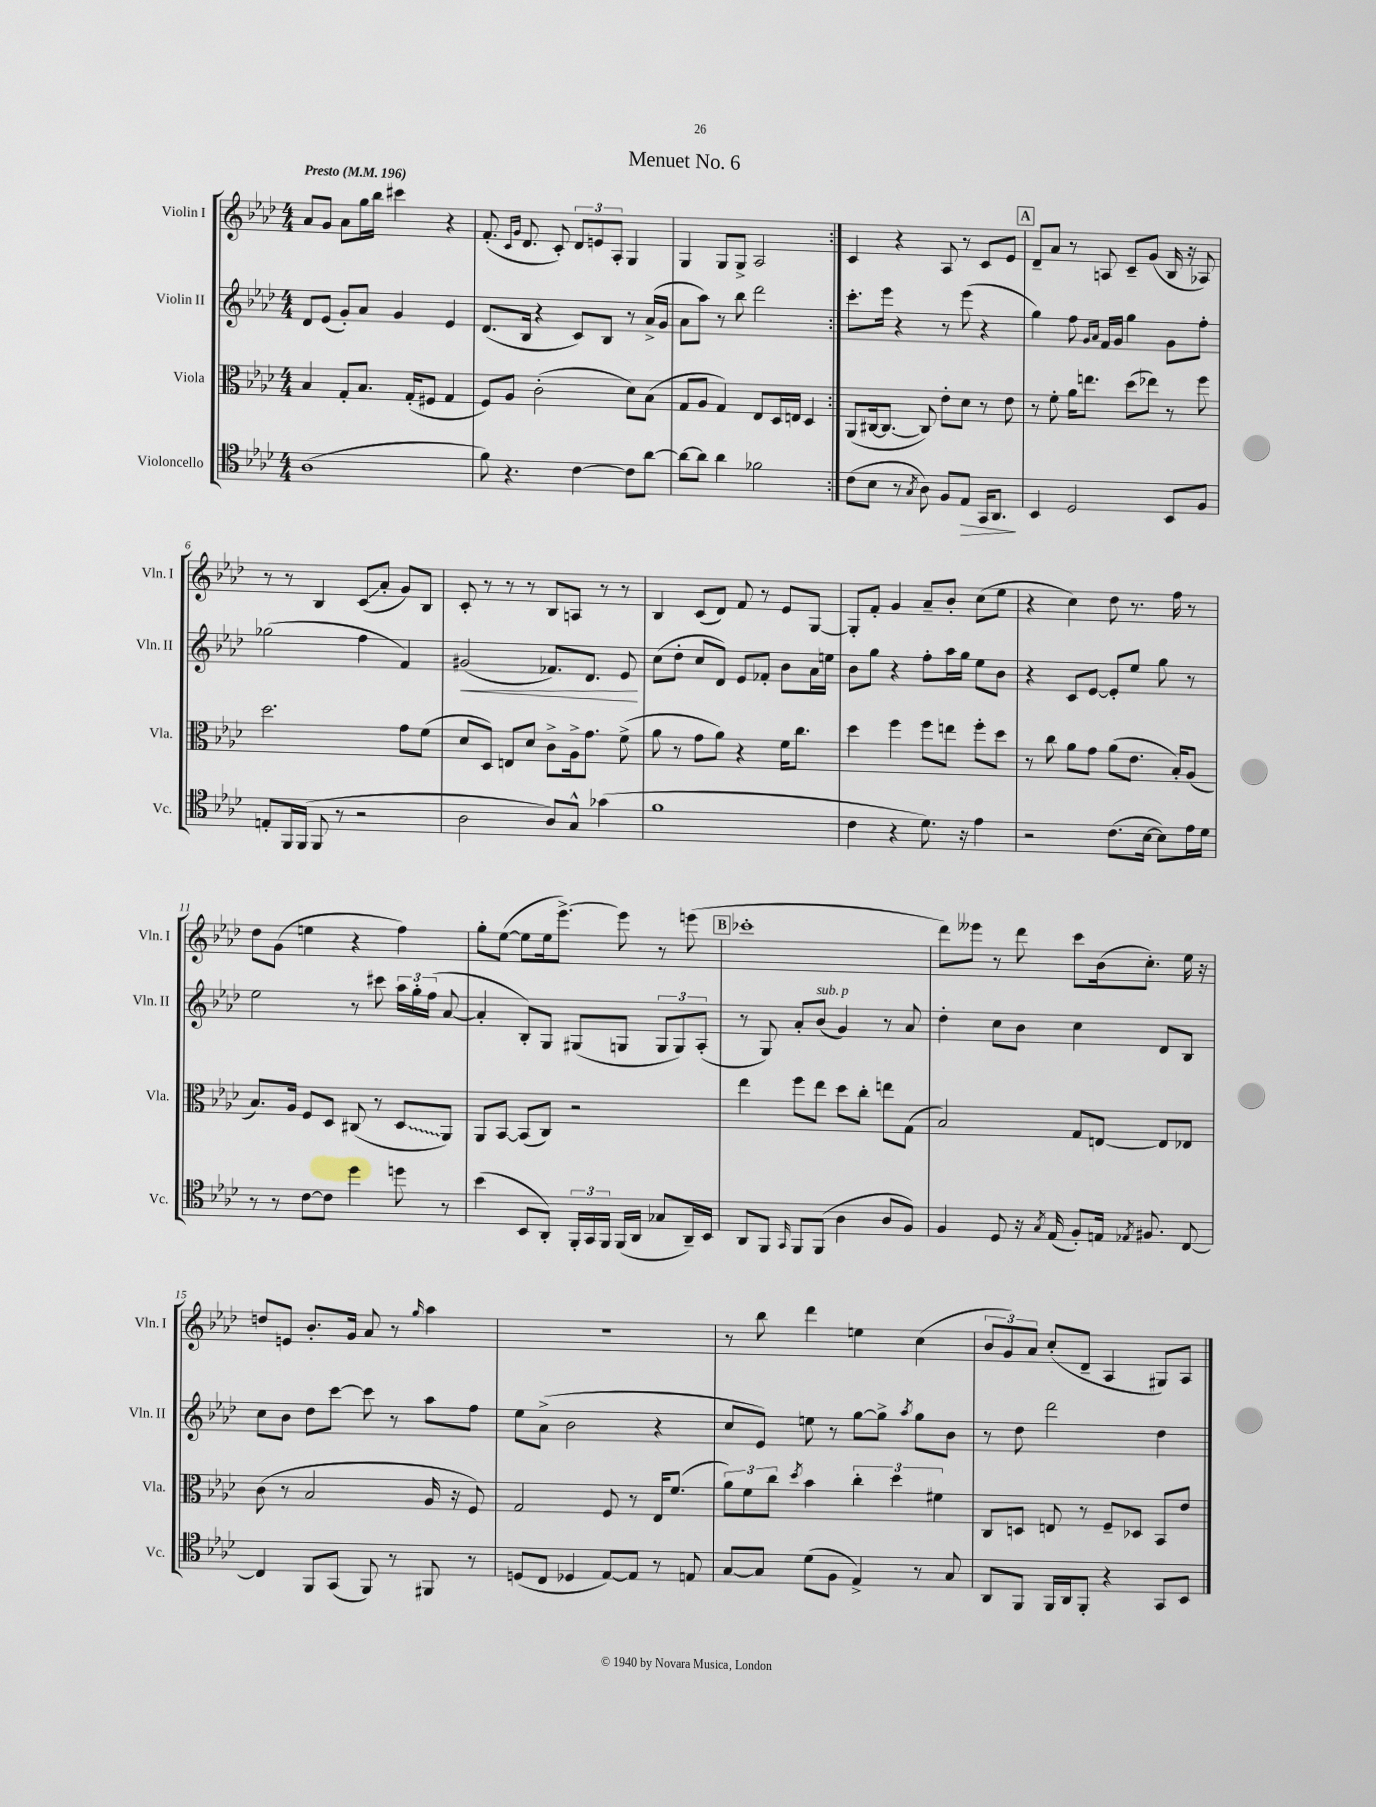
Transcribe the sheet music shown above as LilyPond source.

\header { title = "Menuet No. 6" }
<<
\new StaffGroup <<
\new Staff = "s0" \with { instrumentName = "Violin I" shortInstrumentName = "Vln. I" } {
    \clef treble \key aes \major \numericTimeSignature \time 4/4 \tempo "Presto" 4 = 196
    \autoBeamOff \repeat volta 2 { aes'8[ g'8] aes'8[ g''16 bes''16] cis'''4 r4 |
    f'8.-.( \grace { c'16[ g'16] } des'8. c'8-.) \tuplet 3/2 { des'8[ e'8 aes8]-. } g4 |
    g4 g8[ g8]-> aes2 | }
    c'4 r4 aes8 r8 c'8[ ees'8] |
    \mark \markup { \box "A" } des'8[-- aes'8] r8 a8 c'8[-- g'8]( bes16 r16 aes8) |
    r8 r8 bes4 c'8[\glissando( aes'8]-. g'8[) bes8] |
    c'8-. r8 r8 r8 bes8[ a8] r8 r8 |
    bes4 c'8[( des'8]) f'8 r8 ees'8[ g8]~ |
    g8[-. f'8]-. g'4 aes'8[-- bes'8]-. c''8[( ees''8] |
    r4 c''4) des''8 r8. f''16 r8 |
    des''8[ g'8]( e''4 r4 f''4) |
    g''8[-. ees''8]~( ees''8[ ees''16 ees'''8.]~->) ees'''8 r8 e'''8( |
    \mark \markup { \box "B" } ces'''1-. |
    des'''8[) eeses'''8] r8 des'''8 c'''8[ bes'16( c''8.]-.) ees''16 r16 |
    d''8[ e'8] bes'8.[-. g'16] aes'8 r8 \grace { g''16 } aes''4 |
    R1 |
    r8 bes''8 des'''4 e''4 c''4( |
    \tuplet 3/2 { bes'8[ g'8) aes'8] } c''8[-.( des'8]-- aes4 gis8[) aes8] \bar "|." |
}
\new Staff = "s1" \with { instrumentName = "Violin II" shortInstrumentName = "Vln. II" } {
    \clef treble \key aes \major \numericTimeSignature \time 4/4
    \autoBeamOff \repeat volta 2 { des'8[ ees'8]( g'8[-.) aes'8] g'4 ees'4 |
    des'8.[( bes16] r4 c'8[) bes8] r8 aes'16[->( g'16] |
    aes'8[ aes''8]) r8 bes''8 des'''2 | }
    c'''8.[-. ees'''16] r4 r8 ees'''8( r4 |
    \mark \markup { \box "A" } g''4) f''8 \grace { g'16[ aes'16] } f'16[ g'16] g''4 g'8[ f''8]-. |
    ges''2( f''4 f'4) |
    gis'2\<( fes'8.[) des'8.] ees'8\! |
    c''8[( des''8]-. c''8[ des'8]) ees'8[ fes'8]-. bes'8[ aes'16 e''16] |
    bes'8[ g''8] r4 f''8[-. aes''16 g''16] ees''8[ bes'8] |
    r4 c'8[ ees'8]~ ees'8[-. ees''8] g''8 r8 |
    ees''2 r8 cis'''8 \tuplet 3/2 { aes''16[ g''16-. f''16]( } aes'8~ |
    aes'4-. bes8[-.) g8] gis8[( g8] \tuplet 3/2 { g8[ g8) aes8]-.( } |
    \mark \markup { \box "B" } r8 g8) aes'8[-. bes'8]^\markup { \italic "sub. p" }( g'4) r8 aes'8 |
    des''4-. c''8[ bes'8] c''4 des'8[ bes8] |
    c''8[ bes'8] des''8[ c'''8]~ c'''8 r8 aes''8[ f''8] |
    ees''8[ aes'8]->( bes'2 r4 |
    c''8[ ees'8]) e''8 r8 g''8[~ g''8]-> \acciaccatura { aes''8 } g''8[ bes'8] |
    r8 des''8 des'''2 des''4 \bar "|." |
}
\new Staff = "s2" \with { instrumentName = "Viola" shortInstrumentName = "Vla." } {
    \clef alto \key aes \major \numericTimeSignature \time 4/4
    \autoBeamOff \repeat volta 2 { bes4 g8[-. bes8.] g16[-.( fis8] g4 |
    f8[) aes8] c'2-.( des'8[) bes8]( |
    g8[ aes8] g4) ees8[ des16 e16] des4 | }
    aes,8[( cis16~ cis8.]~ cis8) ees'8[-. des'8] r8 ees'8 |
    \mark \markup { \box "A" } r8 f'8-. aes'16[ e''8.] des''8[( ees''8]) r8 f''8 |
    des''2. g'8[ f'8]( |
    des'8[ des8]) e8[ des'8] c'8[-> aes16-> g'8.] f'8->( |
    aes'8 r8 g'8[ aes'8]) r4 f'16[ c''8.] |
    des''4 f''4 f''8[ e''8] f''8[-. des''8] |
    r8 c''8 aes'8[ g'8] aes'8[( ees'8.] bes16[-.) aes8]( |
    bes8.[) aes16] f8[ des8] cis8( r8 \once \override Glissando.style = #'zigzag des8[\glissando aes,8]) |
    aes,8[ bes,8]~ bes,8[( c8]) r2 |
    \mark \markup { \box "B" } ees''4 f''8[ ees''8] des''8[ c''8]-. e''8[ g8]( |
    bes2) g8[ e8]~ e8[ ees8] |
    c'8( r8 bes2 aes16 r16 f8) |
    g2 f8 r8 ees16[ f'8.]( |
    \tuplet 3/2 { aes'8[) f'8 c''8] } \acciaccatura { des''8 } bes'4 \tuplet 3/2 { c''4-. des''4 fis'4 } |
    c8[ d8] e8 r8 f8[-- des8] bes,8[ ees'8] \bar "|." |
}
\new Staff = "s3" \with { instrumentName = "Violoncello" shortInstrumentName = "Vc." } {
    \clef tenor \key aes \major \numericTimeSignature \time 4/4
    \autoBeamOff \repeat volta 2 { aes1( |
    f'8) r4. c'4~ c'8[ aes'8]~ |
    aes'8[~ aes'8] aes'4 fes'2 | }
    c'8[( bes8] r8 \acciaccatura { g8 } aes8) f8[ ees8]\> g,16[ aes,8.]\! |
    \mark \markup { \box "A" } bes,4 des2 bes,8[ f8] |
    e8[-. f,16 f,16]( f,8 r8 r2 |
    aes2 aes8[) g8]-^ ges'4( |
    f'1 |
    c'4 r4 des'8.) r16 ees'4 |
    r2 c'8.[( bes16]~ bes8[) ees'16 des'16] |
    r8 r8 c'8[~ c'8] des''4 d''8 r8 |
    bes'4( bes,8[ aes,8]-.) \tuplet 3/2 { f,16[-. g,16 f,16] } f,16[( aes,16] ges8[ aes,16--) bes,16] |
    \mark \markup { \box "B" } aes,8[ f,8] \grace { g,16 } f,8[ f,8]( aes4 aes8[ f8]) |
    f4 des8 r16 \acciaccatura { g8 } ees16( f8[-.) e16] \acciaccatura { ees8 } fis8. c8~ |
    c4 f,8[ g,8]( f,8) r8 fis,8 r8 |
    d8[( c8] des4 ees8[~) ees8] r8 e8 |
    g8[~ g8] des'8[( f8] ees4->) r8 g8 |
    aes,8[ f,8] f,16[ aes,16 f,8]-. r4 g,8[ bes,8] \bar "|." |
}
>>
>>
